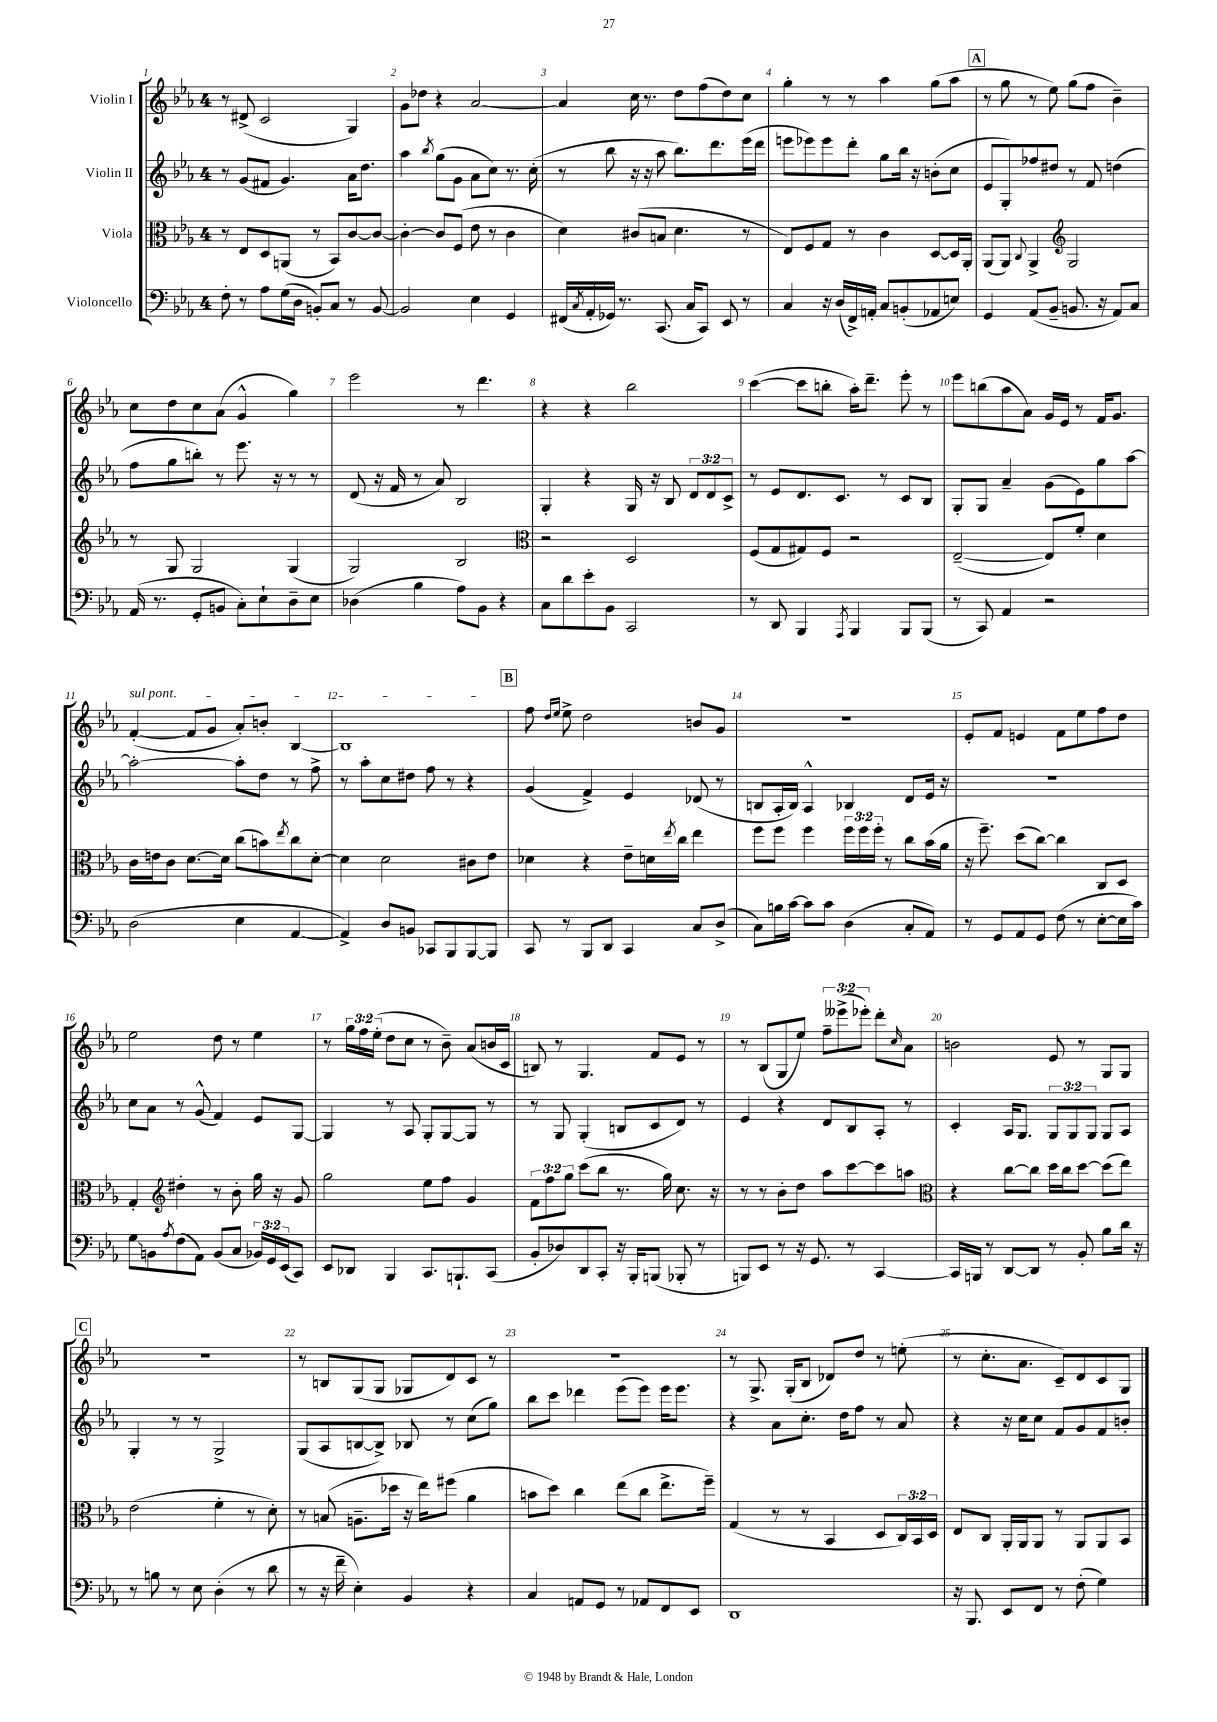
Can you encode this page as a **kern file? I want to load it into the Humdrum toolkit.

**kern	**kern	**kern	**kern
*staff4	*staff3	*staff2	*staff1
*clefF4	*clefC3	*clefG2	*clefG2
*k[b-e-a-]	*k[b-e-a-]	*k[b-e-a-]	*k[b-e-a-]
*M4/4	*M4/4	*M4/4	*M4/4
8F'	8r	8r	8r
8r	8E-	(8g	(8d#^
8A-	8D	8f#	2c
(16G	(8AA	4.g)	.
16D	.	.	.
8BB')	8r	.	.
8C	8BB-)	.	.
8r	[8c	16a-	4G)
.	.	8.dd	.
[8BB	8c_	.	.
=	=	=	=
2BB]	4c'_	4aa-	8g
.	.	.	8dd-
.	.	8qbb-	.
.	8c]	(8gg	4r
.	(8F	8g	.
4E-	8e-	8a-	[2a-
.	8r	8cc)	.
4GG	4c	8.r	.
.	.	(16cc'	.
=	=	=	=
(16FF#	4d)	8r	4a-]
8qC	.	.	.
16AA-'	.	.	.
16GG-)	.	8bb-	.
8.r	.	.	.
.	(8c#	16r	16cc
.	.	16r	8.r
(8.CC	8B	8aa-	.
.	4.d	8.bb-)	8dd
16C	.	.	.
8CC)	.	.	(8ff
.	.	8.ddd	.
8EE-	.	.	8dd)
8r	8r	(16eee-	8cc
.	.	16ddd	.
=	=	=	=
4C	8E-)	8eee	4gg'
.	8F	8eee-)	.
16r	8G	8eee-	8r
(16D	.	.	.
16FF^)	8r	8ddd'	8r
16AA'	.	.	.
8C	4c	8gg	4aa-
(8BB'	.	16bb-	.
.	.	16r	.
8AA-	[8D	(8b'	(8gg
8E)	16D]	8cc	8aa-
.	16AA-'	.	.
=	=	=	=
4GG	(8AA-	8e-	8r
.	8AA-)	8G')	8gg
.	8qqC	.	.
(8AA-	4AA-^	8ff-	8r
8BB-~	.	8dd#	8ee-)
*	*clefG2	*	*
8.BB	2G	8r	(8gg
.	.	8f	8ff
16r	.	.	.
8AA-)	.	(4dd	4b-~)
8C	.	.	.
=	=	=	=
(16AA-	8r	8ff	8cc
8.r	.	.	.
.	8G	8gg	8dd
8GG'	2G	8bb')	8cc
8BB	.	8r	(8a-
8C')	.	8.eee-	4g^^
8E-`	.	.	.
.	.	16r	.
8D~	(4G	8r	4gg)
8E-	.	8r	.
=	=	=	=
(4D-	2G)	(8d	2eee-
.	.	16r	.
.	.	16f	.
4B-	.	8r	.
.	.	8a-)	.
8A-)	2B-	2B-	8r
8BB-	.	.	4.ddd
4r	.	.	.
=	=	=	=
*	*clefC3	*	*
8C	2r	4G'	4r
8d	.	.	.
8e-'	.	4r	4r
8BB-	.	.	.
2CC	2D	16G	2bb-
.	.	16r	.
.	.	8B-	.
.	.	12d	.
.	.	12d	.
.	.	12c^	.
=	=	=	=
8r	(8F	8r	([4ccc
8DD	8G	8e-	.
4BBB-	8G#)	8.d	8ccc]
.	8F	.	8bb'
.	.	8.c	.
8qAAA-	.	.	.
4BBB-	2r	.	16aa-')
.	.	.	8.ddd~
.	.	8r	.
8BBB-	.	8c	8eee-'
(8BBB-	.	8B-	8r
=	=	=	=
8r	([2E-~	8G'	8eee-
8CC)	.	8G	(8bb
4AA-	.	4a-~	8aa-
.	.	.	8a-)
2r	8E-])	(8g	16g
.	.	.	16e-
.	8f'	8e-)	8r
.	4d	8gg	16f
.	.	.	8.g
.	.	[8aa-	.
=	=	=	=
(2D	16c	2aa-'_	([4f'
.	16e	.	.
.	8c	.	.
.	[8.d	.	8f]
.	.	.	8g
.	16d]	.	.
4E-	(8cc	8aa-']	8a-')
.	8b)	8dd	8b'
.	8qee-	.	.
[4AA-	8cc	8r	[4B-
.	[8d'	8ff^	.
=	=	=	=
4AA-^])	4d]	8r	1B-]
.	.	8aa-'	.
8D	2d	8cc	.
8BB	.	8dd#	.
8CC-	.	8ff	.
8BBB-	.	8r	.
[8BBB-	8c#	4r	.
8BBB-]	8e-	.	.
=	=	=	=
8CC	4d-	(4g	8ff
.	.	.	16qqdd
.	.	.	16qqee-
8r	.	.	8ee-^
8BBB-	4r	4f^)	2dd
8DD	.	.	.
4CC	8e-~	4e-	.
.	16d	.	.
.	8qee-	.	.
.	16cc	.	.
8C	4ee-	(8d-	8b
(8D^	.	8r	8g
=	=	=	=
8C)	8ff	8B	1r
16B	8ff	16A-'	.
[16c	.	16B)	.
8c]	4ff	4A-^^	.
8c	.	.	.
(4D	24ff	4B-	.
.	24ff	.	.
.	24ff'	.	.
.	8r	.	.
8C'	8cc	8d	.
8AA-)	(16b-	16e-	.
.	16a-	16r	.
=	=	=	=
8r	16r	1r	8e-'
.	8.ff~)	.	.
8GG	.	.	8f
8AA-	(8dd	.	4e
8GG	[8cc)	.	.
(8F	4cc]	.	8f
8r	.	.	8ee-
[8E-'	8C	.	8ff
16E-]	8D	.	8dd
16c)	.	.	.
=	=	=	=
8G	4G'	8cc	2ee-
8BB	.	8a-	.
*	*clefG2	*	*
8qA-	.	.	.
(8F	4dd#'	8r	.
8AA-)	.	(8g^^	.
(8BB	8r	4f)	8dd
8C	8b-'	.	8r
24BB-)	16gg	8e-	4ee-
24GG	.	.	.
.	16r	.	.
(24EE-	.	.	.
8CC)	8g	[8G	.
=	=	=	=
8EE-	2gg	4G]	8r
8DD-	.	.	24gg
.	.	.	24ff
.	.	.	(24ee-'
4BBB-	.	8r	8dd
.	.	8A-	8cc
8.CC	8ee-	8G'	8r
.	8ff	[8G	8b-~)
8.BBB`	.	.	.
.	4g	8G]	(8a-
(8CC	.	8r	16b
.	.	.	16c
=	=	=	=
8BB-'	12f	8r	8B)
.	12ff	.	.
8D-)	.	8G	8r
.	12gg	.	.
8DD	(8ccc	(4G'	4.G
8CC'	8bb-	.	.
16r	8.r	8B	.
16BBB-'	.	.	.
(8BBB	.	8c	8f
.	16gg)	.	.
8BBB-'	8.cc	8d)	8e-
8r	.	8r	8r
.	16r	.	.
=	=	=	=
8BBB)	8r	4e-	8r
8EE-	8r	.	(8B-
8r	8b-'	4r	8G
16r	8dd	.	8ee-)
8.GG	.	.	.
.	8aa-	8d	12ff~
.	.	.	(12eee--^
8r	[8ccc	8B-	.
.	.	.	12eee-')
[4CC	8ccc]	8A-'	8ddd'
.	.	.	16qqcc
.	8aa	8r	8a-
=	=	=	=
*	*clefC3	*	*
16CC]	4r	4c'	2b
16BBB	.	.	.
8r	.	.	.
[8DD	[8cc	16A-	.
.	.	8.G	.
8DD]	8cc]	.	.
8r	16dd	12G	8e-
.	16cc	.	.
.	.	12G	.
8BB-'	[8dd	.	8r
.	.	12G	.
8B-	(8dd]	8G	8G
16d	8ee-)	8A-	8G
16r	.	.	.
=	=	=	=
8r	(2e-	4G'	1r
8B	.	.	.
8r	.	8r	.
8E-	.	8r	.
(4D'	4f'	2G^	.
8r	8r	.	.
8d	8d')	.	.
=	=	=	=
8r	8r	(8G	8r
16r	(8B	8A-	8B
16f~	.	.	.
4E-')	8.A~	[8B	(8G
.	.	8B^])	8G
.	16dd-	.	.
4BB-	16r	8B-	8G-
.	16ee-)	.	.
.	(8ff#	8r	8d)
4r	4a-	(8cc	8c
.	.	8gg)	8r
=	=	=	=
4C	8b	8bb-	1r
.	8dd)	8ccc	.
8AA	4cc	4ddd-	.
8GG	.	.	.
8r	(8ee-	(8eee-	.
8AA-	8cc	8eee-)	.
8FF	8.ee-^	16eee-	.
.	.	8.eee-	.
8EE-	.	.	.
.	16ff~)	.	.
=	=	=	=
1DD	(4G	4r	8r
.	.	.	8.G^
.	8r	8a-	.
.	.	.	(16G'
.	8r	8.cc'	8B-
.	4BB-	.	8d-)
.	.	16dd	.
.	.	8ff	8dd
.	8D	8r	8r
.	24C)	8a-	(8ee'
.	24BB-	.	.
.	24D	.	.
=	=	=	=
16r	8E-	4r	8r
8.BBB-	.	.	.
.	8C	.	8.cc'
8EE-	16AA-'	16r	.
.	16AA-	16cc	8.a-
8FF	8AA-	8cc	.
8r	8r	8f	8c~)
(8F'	8AA-	8g	8d
4G)	8AA-	8f	8c
.	8BB-	8b'	8G
==	==	==	==
*-	*-	*-	*-
